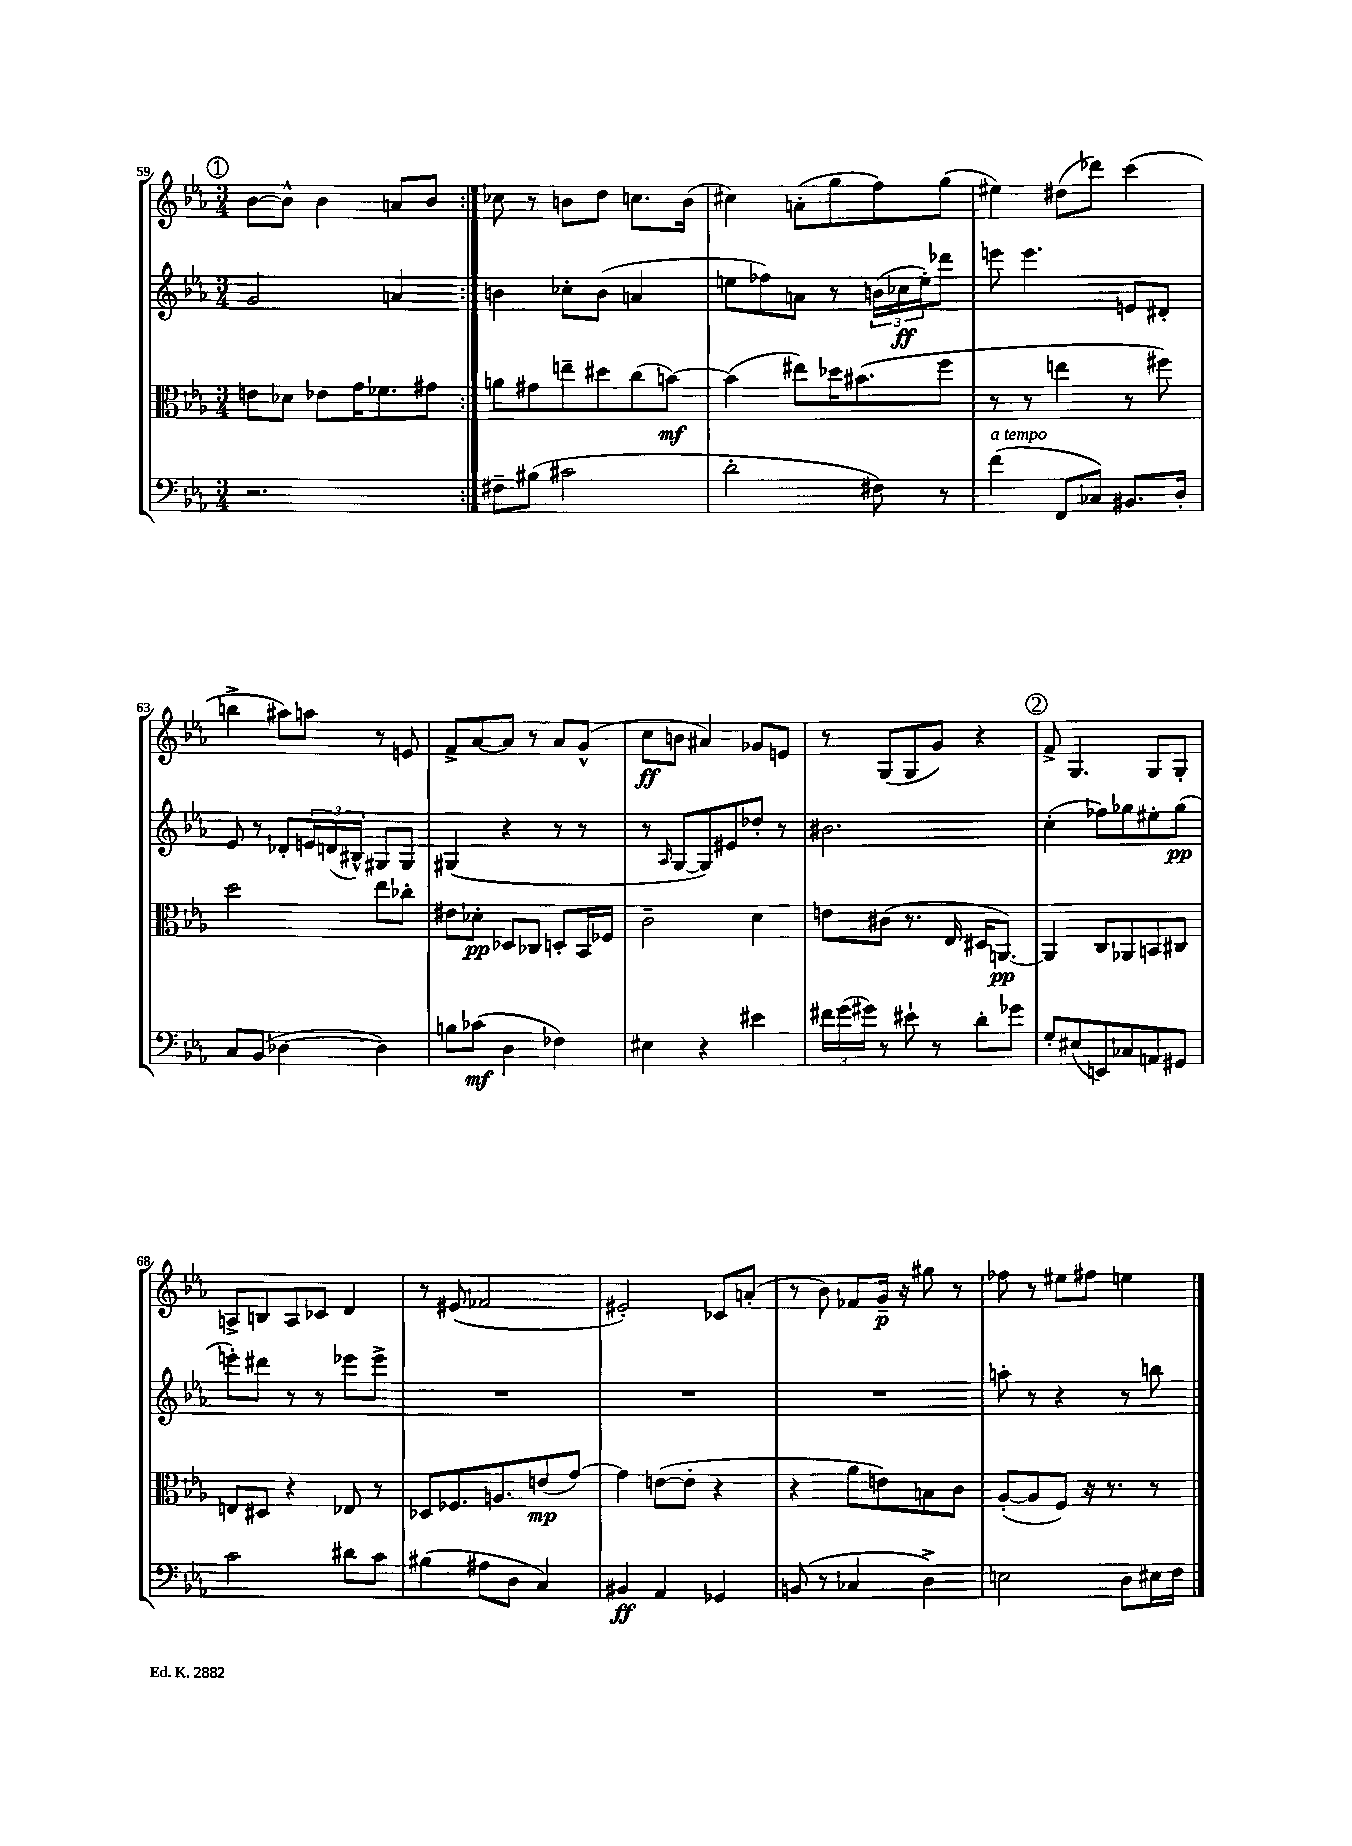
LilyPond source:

<<
\new StaffGroup <<
\new Staff = "s0" {
    \clef treble \key ees \major \numericTimeSignature \time 3/4
    \repeat volta 2 { \mark \markup { \circle "1" } bes'8~ bes'8-^ bes'4 a'8 bes'8 | }
    ces''8 r8 b'8 d''8 c''8. b'16( |
    cis''4) a'8-.( g''8 f''8) g''8( |
    eis''4) dis''8( des'''8) c'''4( |
    b''4-> ais''8) a''8 r8 e'8 |
    f'8-> aes'8~ aes'8 r8 aes'8 g'8-^( |
    c''8\ff b'8 ais'4) ges'8 e'8 |
    r8 g8( g8 g'8) r4 |
    \mark \markup { \circle "2" } f'8-> g4. g8 g8-. |
    a8-> b8 a8 ces'8 d'4 |
    r8 eis'8( fes'2 |
    eis'2-.) ces'8 a'8-.( |
    r8 bes'8) fes'8 g'16--\p r16 gis''8 r8 |
    fes''8 r8 eis''8 fis''8 e''4 \bar "|." |
}
\new Staff = "s1" {
    \clef treble \key ees \major \numericTimeSignature \time 3/4
    \repeat volta 2 { \mark \markup { \circle "1" } g'2 a'4 | }
    b'4 ces''8-. b'8( a'4 |
    e''8 fes''8) a'8 r8 \tuplet 3/2 { b'16( ces''16\ff e''16-.) } des'''8 |
    e'''8 e'''4. e'8 dis'8-. |
    ees'8 r8 des'8-. \tuplet 3/2 { e'16 d'16( bis16-^) } gis8 gis8 |
    gis4( r4 r8 r8 |
    r8 \grace { aes16 } g8~ g8) eis'8 des''8-. r8 |
    bis'2. |
    \mark \markup { \circle "2" } c''4-.( fes''8) ges''8 eis''8-. ges''8\pp( |
    e'''8-.) dis'''8 r8 r8 ees'''8 ees'''8-> |
    R2. |
    R2. |
    R2. |
    a''8-. r8 r4 r8 b''8 \bar "|." |
}
\new Staff = "s2" {
    \clef alto \key ees \major \numericTimeSignature \time 3/4
    \repeat volta 2 { \mark \markup { \circle "1" } e'8 des'8 ees'8 g'16 fes'8. gis'8 | }
    a'8 gis'8 e''8-- dis''8 c''8( b'8~\mf) |
    b'4( eis''8) des''16 bis'8.( f''8 |
    r8 r8 e''4 r8 fis''8) |
    d''2 ees''8 ces''8-. |
    eis'8 des'8-.\pp des8 ces8 d8-. bes,16 fes16 |
    c'2-- d'4 |
    e'8 cis'8( r8. ees16 dis16 a,8.~\pp) |
    \mark \markup { \circle "2" } a,4 c8 aes,8 b,8 cis8 |
    e8 dis8 r4 ees8 r8 |
    des8 fes8. a8. e'8\mp( g'8~) |
    g'4 e'8~( e'8-. r4 |
    r4 aes'8 e'8) b8 c'8 |
    aes8~-.( aes8 f8) r16 r8. r8 \bar "|." |
}
\new Staff = "s3" {
    \clef bass \key ees \major \numericTimeSignature \time 3/4
    \repeat volta 2 { \mark \markup { \circle "1" } r2. | }
    fis8-- bis8( cis'2 |
    d'2-. fis8) r8 |
    f'4^\markup { \italic "a tempo" }( f,8 ces8) bis,8. d16-. |
    c8 bes,8( des4~ des4) |
    b8 ces'8\mf( d4 fes4) |
    eis4 r4 eis'4 |
    \tuplet 3/2 { fis'16 g'16( gis'16) } r8 eis'8-! r8 d'8-. ges'8 |
    \mark \markup { \circle "2" } g8-. eis8( e,8) ces8 a,8 gis,8 |
    c'2 dis'8 c'8 |
    bis4( ais8 d8 c4) |
    bis,4\ff aes,4 ges,4 |
    b,8( r8 ces4 d4->) |
    e2 d8 eis16 f16 \bar "|." |
}
>>
>>
\layout { \context { \Score currentBarNumber = #59 } }
